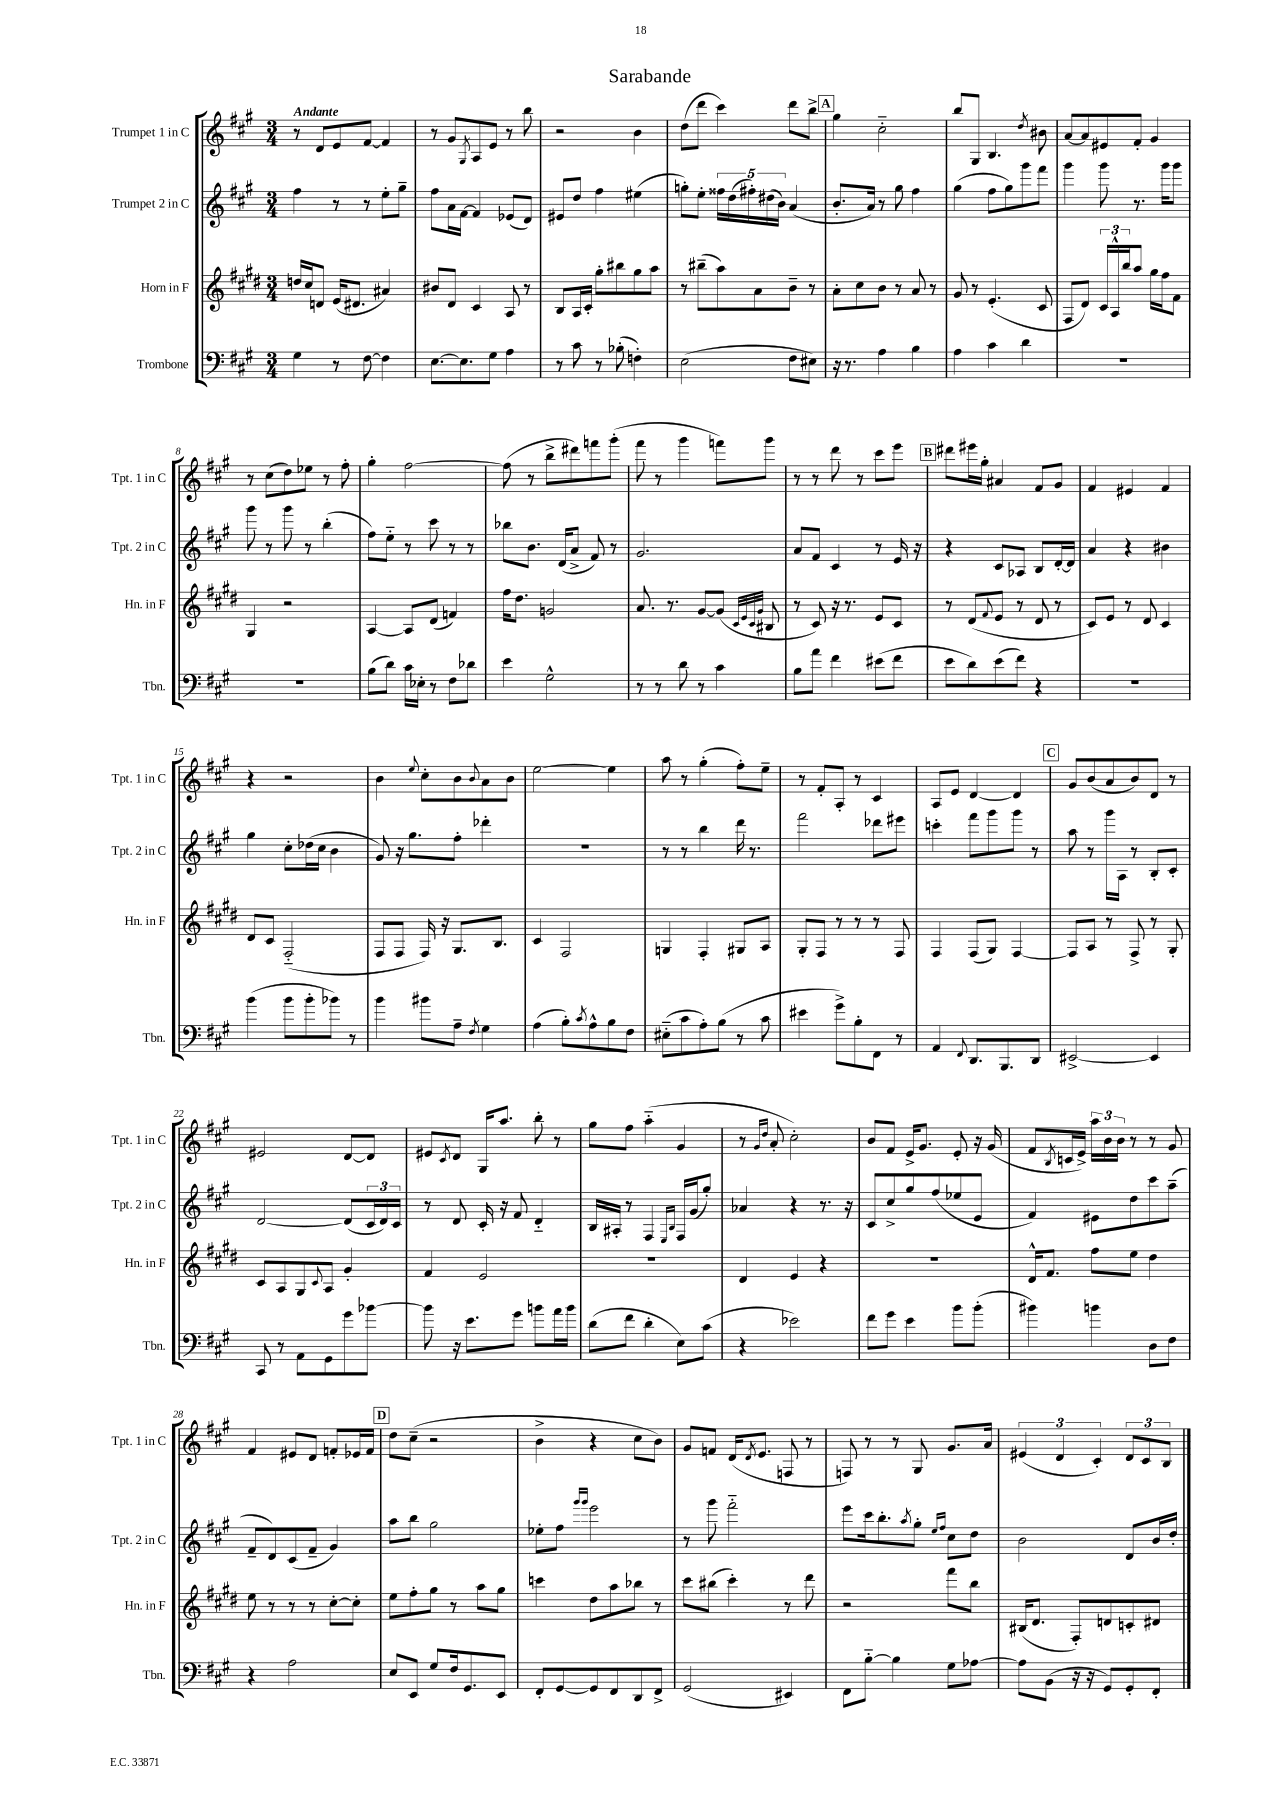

**kern	**kern	**kern	**kern
*part4	*part3	*part2	*part1
*staff4	*staff3	*staff2	*staff1
*I"Trombone	*I"Horn in F	*I"Trumpet 2 in C	*I"Trumpet 1 in C
*I'Tbn.	*I'Hn. in F	*I'Tpt. 2 in C	*I'Tpt. 1 in C
*clefF4	*clefG2	*clefG2	*clefG2
*k[f#c#g#]	*k[f#c#g#d#]	*k[f#c#g#]	*k[f#c#g#]
*M3/4	*M3/4	*M3/4	*M3/4
=1	=1	=1	=1
!	!	!	!LO:TX:a:B:t=Andante
4G#\	16ddn/LL	4ff#\	8r
.	16cc#/J	.	.
.	8dn/J	.	8d/L
8r	(16e/KL	8r	8e/
.	8.d#X/J	.	.
[8F#\	.	8r	[8f#/J
4F#\]	4a#X/)	8ee'\L	4f#/]
.	.	8gg#~\J	.
=2	=2	=2	=2
[8.E\L	8b#X/L	8ff#\L	8r
.	8d#/J	16a\L	8g#/L
8.E\]	.	[16f#\JJ	.
.	.	.	8qG#/
.	4c#/	4f#/]	8A/
8G#\J	.	.	8e/J
4A\	8A/	(8e-X/L	8r
.	8r	8d/J)	8bb\
=3	=3	=3	=3
8r	8B/L	8e#X/L	2r
8c#\	16A/L	8dd/J	.
.	16c#'/JJ	.	.
8r	8gg#'\L	4ff#\	.
(8B-X'\	8bb#X\	.	.
4Fn'\)	8gg#\	(4ee#X\	4b\
.	8aa\J	.	.
=4	=4	=4	=4
(2E\	8r	8ggn'\L)	(8dd\L
.	(8bb#X~\L	8ee'\J	8ddd\J
.	8aa\)	20ff##X\LL	4ccc#\)
.	.	(20dd\	.
.	.	20ff#X'\)	.
.	8a\	.	.
.	.	(20dd#X\	.
.	.	20b\JJ)	.
8F#\L	8b~\J	(4a/	8ddd\L
8E#X\J)	8r	.	8bb^\J
!!LO:REH:place=s1:t=A
=5	=5	=5	=5
16r	8a'\L	8.b'/L	4gg#\
8.r	.	.	.
.	8cc#\	.	.
.	.	16a/Jk)	.
4A\	8b\J	8r	2cc#\
.	8r	8gg#\	.
4B\	8a/	4ff#\	.
.	8r	.	.
=6	=6	=6	=6
4A\	8g#/	(4gg#\	8bb/L
.	8r	.	8G#/J
4c#\	(4.e'/	8ff#\L	4.B/
.	.	8gg#\)	.
4d\	.	8ggg#\	.
.	.	.	8qdd/
.	8c#/	8fff#\J	8b#X\
=7	=7	=7	=7
2.r	8F#/L	4ggg#\	[8a/L
.	8d#/J)	.	8a/]
.	24c#/LL	8ggg#\	8e#X/
.	24A^^/	.	.
.	24bb/J	.	.
.	8aa/J	8.r	8f#'/J
.	16gg#\LL	.	4g#/
.	16ff#\J	16ggg#\KL	.
.	8f#\J	8ggg#\J	.
!!LO:LB:g=z
=8	=8	=8	=8
2.r	4G#/	8ggg#\	8r
.	.	8r	(8cc#\L
.	2r	8ggg#\	8dd\)
.	.	8r	8ee-X\J
.	.	(4bb'\	8r
.	.	.	8ff#'\
=9	=9	=9	=9
(8B\L	[4A/	8ff#\L)	4gg#'\
8d\J)	.	8ee\J	.
16c#\LL	8A/L]	8r	[2ff#\
16E-X'\JJ	.	.	.
8r	(8d#/J	8ccc#\	.
8F#\L	4fn/)	8r	.
8d-X\J	.	8r	.
=10	=10	=10	=10
4e\	16ff#\KL	8bb-X\L	(8ff#\]
.	8.dd#\J	.	.
.	.	8.b\J	8r
2G#^^\	2gn/	.	8bb^\L
.	.	(16d/KL	.
.	.	8a^/J	8ddd#X\)
.	.	8f#/)	8fffn\
.	.	8r	(8ggg#'\J
=11	=11	=11	=11
8r	8.a/	2.g#/	8fff#\
8r	.	.	8r
.	8.r	.	.
8d\	.	.	4ggg#\
8r	[8g#/L	.	.
4c#\	(8g#/J]	.	8fffn\L)
.	32qqc#/LLL	.	.
.	32qqe/	.	.
.	32qqc#/	.	.
.	32qqg#/JJJ	.	.
.	8B#X/	.	8ggg#\J
=12	=12	=12	=12
8B\L	8r	8a/L	8r
8a\J	8c#/)	8f#/J	8r
4f#\	16r	4c#/	8ddd\
.	8.r	.	.
.	.	.	8r
(8e#X\L	8e/L	8r	8ccc#\L
8f#\J	8c#/J	16e/	8eee\J
.	.	16r	.
!!LO:REH:place=s1:t=B
=13	=13	=13	=13
8e\L	8r	4r	8ddd#X\L
8d\)	(8d#/L	.	16eee#X\L
.	.	.	16gg#'\JJ
.	8qqf#/	.	.
(8e\	8e/J	8c#/L	4a#X/
8f#\J)	8r	8A-X/J	.
4r	8d#/	8B/L	8f#/L
.	8r	[16d'/L	8g#/J
.	.	16d/JJ]	.
=14	=14	=14	=14
2.r	8c#/L)	4a/	4f#/
.	8e/J	.	.
.	8r	4r	4e#X/
.	8d#/	.	.
.	4c#/	4b#X\	4f#/
!!LO:LB:g=z
=15	=15	=15	=15
(4b\	8d#/L	4gg#\	4r
.	8c#/J	.	.
8b\L	(2F#/	8cc#'\L	2r
8b'\	.	(16dd-X\L	.
.	.	16cc#\JJ	.
8b-X\J)	.	4b\	.
8r	.	.	.
=16	=16	=16	=16
4b\	8F#/L	8g#/)	4b\
.	8F#/J	16r	.
.	.	8.gg#\L	.
.	.	.	8qqee/
8b#X\L	16F#/)	.	8cc#'\L
.	16r	.	.
8A~\J	8.G#/L	8ff#'\J	8b\
8qF#/	.	.	8qqb/
4G#\	.	4ddd-X'\	8a\
.	8.B/J	.	.
.	.	.	8b\J
=17	=17	=17	=17
(4A\	4c#/	2.r	[2ee\
8B'\L)	2F#/	.	.
8qc#/	.	.	.
8A^^\	.	.	.
8B\	.	.	4ee\]
8F#\J	.	.	.
=18	=18	=18	=18
(8E#X\L	4Gn/	8r	8aa\
8c#\	.	8r	8r
8A'\)	4F#'/	4bb\	(4gg#'\
(8B\J	.	.	.
8r	8G#X/L	16ddd\	8ff#'\L)
.	.	8.r	.
8c#\	8A/J	.	8ee~\J
=19	=19	=19	=19
4e#X\	8G#'/L	2fff#\	8r
.	8F#/J	.	8f#'/L
8g#^\L)	8r	.	8A'/J
8B'\	8r	.	8r
8FF#\J	8r	8ddd-X\L	4c#/
8r	8F#/	8eee#X\J	.
=20	=20	=20	=20
4AA/	4F#/	4cccn'\	8A/L
.	.	.	8e/J
8qqFF#/	.	.	.
8.DD/L	(8F#/L	8fff#\L	[4d/
.	8G#/J)	8ggg#\	.
8.BBB/	.	.	.
.	[4F#/	8ggg#\J	4d/]
8DD/J	.	8r	.
!!LO:REH:place=s1:t=C
=21	=21	=21	=21
[2EE#X^/	8F#/L]	8aa\	8g#/L
.	8A/J	8r	(8b/
.	8r	16ggg#\LL	8a/
.	.	16A\JJ	.
.	8F#^/	8r	8b/)
4EE#/]	8r	8B'/L	8d/J
.	8G#'/	8c#'/J	8r
!!LO:LB:g=z
=22	=22	=22	=22
8CC#/	8c#/L	[2d/	2e#X/
8r	8A/	.	.
8AA\L	8G#/	.	.
.	8qqc#/	.	.
8GG#\	8A/J	.	.
8g#\	4g#'/	(8d/L]	[8d/L
[8b-X\J	.	24c#/L	8d/J]
.	.	24d/)	.
.	.	24c#/JJ	.
=23	=23	=23	=23
8b-\]	4f#/	8r	8e#X/L
.	.	.	8qc#/
16r	.	8d/	8d/J
8.e\L	.	.	.
.	2e/	16c#'/	16G#/KL
.	.	16r	8.aa/J
8g#\J	.	8f#/	.
8bn\L	.	4d/	8bb'\
16a\L	.	.	8r
16b\JJ	.	.	.
=24	=24	=24	=24
(8d\L	2.r	16B/LL	8gg#\L
.	.	16A#X'/JJ	.
8f#\J	.	8r	8ff#\J
4d'\	.	4F#/	(4aa\
.	.	16qqE/LL	.
.	.	16qqB/JJ	.
8E\L)	.	16F#/LL	4g#/
.	.	(16g#/J	.
(8c#\J	.	8gg#'/J)	.
=25	=25	=25	=25
4r	4d#/	4a-X/	8r
.	.	.	16qqg#/LL
.	.	.	16qqdd/JJ
.	.	.	8a'/
2e-X\)	4e/	4r	2cc#'\)
.	4r	8.r	.
.	.	16r	.
=26	=26	=26	=26
8f#\L	2.r	8c#/L	8b/L
8g#\J	.	8cc#^/	8f#/J
4e\	.	8gg#/	16e^/KL
.	.	.	8.g#/J
.	.	(8ff#/	.
8b\L	.	8ee-X/	8e'/
(8b'\J	.	8e/J	16r
.	.	.	(16g#/
=27	=27	=27	=27
4b#X\)	16d#^^/KL	4f#/)	8f#/L
.	8.f#/J	.	.
.	.	.	8qB/
.	.	.	16cn/L
.	.	.	16e^/JJ)
4bn\	8ff#\L	8e#X\L	24aa\LL
.	.	.	24b\
.	.	.	24b\JJ
.	8ee\J	8dd\	8r
8D\L	4dd#\	8ccc#\	8r
8F#\J	.	(8aa~\J	8g#/
!!LO:LB:g=z
=28	=28	=28	=28
4r	8ee\	8f#~/L	4f#/
.	8r	8d/)	.
2A\	8r	(8c#/	8e#X/L
.	8r	8f#~/J	8d/J
.	[8cc#'\L	4g#/)	8fn'/L
.	8cc#'\J]	.	16e-X/L
.	.	.	16f/JJ
!!LO:REH:place=s1:t=D
=29	=29	=29	=29
8E/L	8ee\L	8aa\L	8dd\L
8EE/J	8ff#'\	8bb\J	(8cc#~\J
8G#/L	8gg#\J	2gg#\	2r
16F#/k	8r	.	.
8.GG#/	.	.	.
.	8aa\L	.	.
8EE/J	8gg#\J	.	.
=30	=30	=30	=30
8FF#'/L	4cccn\	8ee-X'\L	4b^\
[8GG#/	.	8ff#\J	.
.	.	16qqggg#/LL	.
.	.	16qqggg#/JJ	.
8GG#/]	8dd#\L	2eee\	4r
8FF#/	8aa\	.	.
8DD/	8bb-X\J	.	8cc#\L
8FF#^/J	8r	.	8b\J)
=31	=31	=31	=31
(2GG#/	8ccc#\L	8r	8g#/L
.	(8bb#X\J	8ggg#\	8fn/J
.	4ccc#'\)	2fff#\	(16d/KL
.	.	.	8qd/
.	.	.	8.e/J
4EE#X/)	8r	.	8Fn/
.	8ddd#\	.	8r
=32	=32	=32	=32
8FF#\L	2r	8eee\L	8Fn/)
[8B\J	.	16ccc#\k	8r
.	.	8.bb'\	.
4B\]	.	.	8r
.	.	8qaa/	.
.	.	8gg#'\J	8G#/
.	.	16qqee/LL	.
.	.	16qqff#/JJ	.
8G#\L	8fff#\L	8cc#\L	8.g#/L
[8A-X\J	8bb\J	8dd\J	.
.	.	.	16a/Jk
=33	=33	=33	=33
8A-\L]	(16B#X/KL	2b\	(6e#X/
.	8.d#/J	.	.
(8BB\J	.	.	.
.	.	.	6d/
16r	8F#'/L)	.	.
16r	.	.	.
.	.	.	6c#'/)
8GG#/L)	8dn/	.	.
8GG#'/	8cn'/	8d/L	12d/L
.	.	.	12c#/
8FF#'/J	8d#X/J	16b/L	.
.	.	.	12B/J
.	.	16dd'/JJ	.
==	==	==	==
*-	*-	*-	*-
